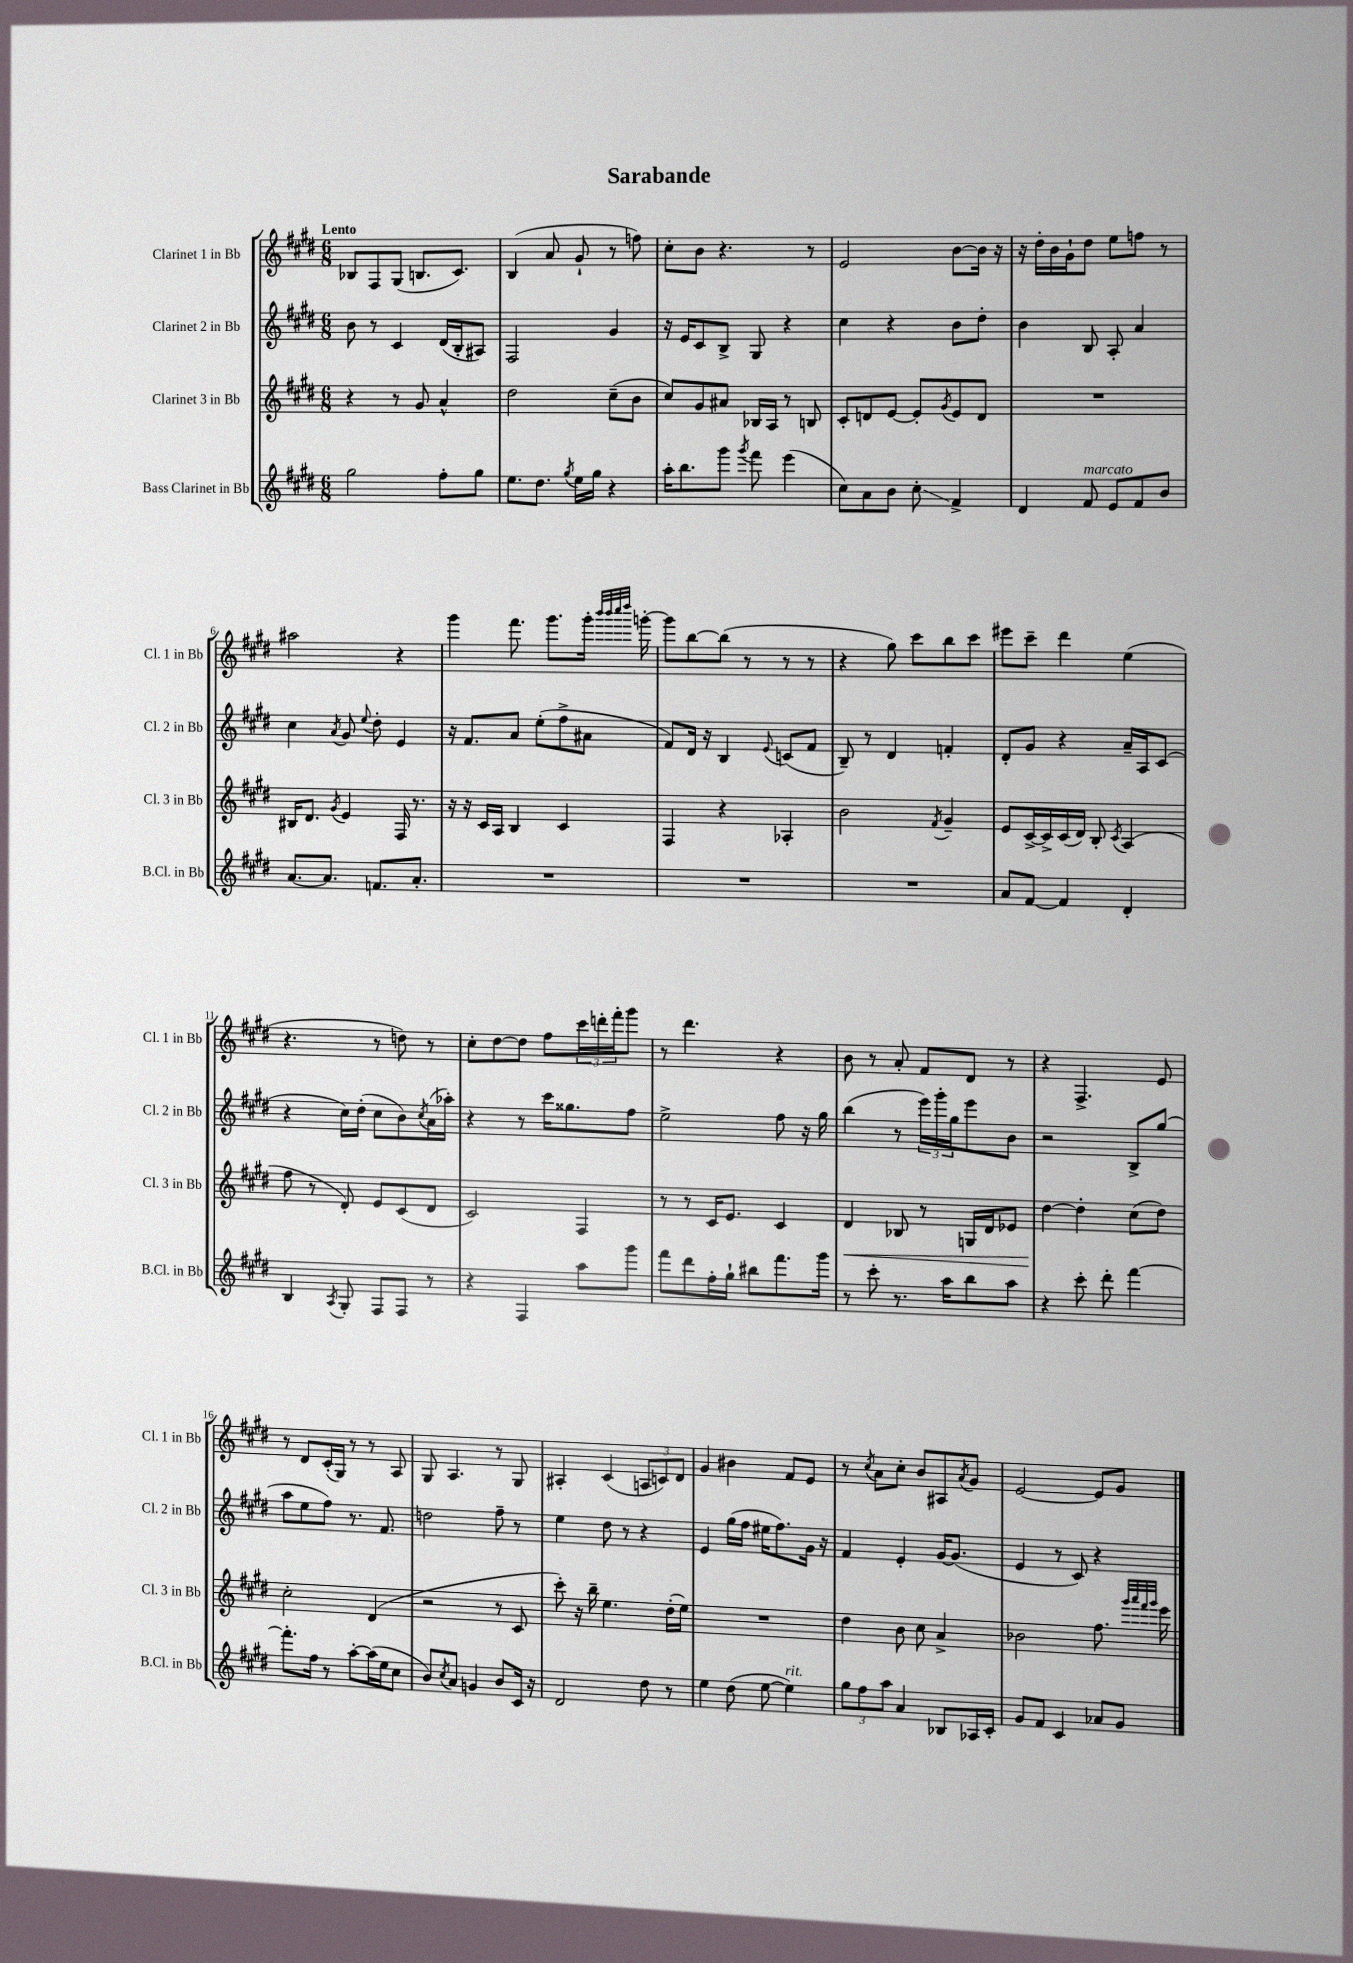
\header { title = "Sarabande" }
<<
\new StaffGroup <<
\new Staff = "s0" \with { instrumentName = "Clarinet 1 in Bb" shortInstrumentName = "Cl. 1 in Bb" } {
    \clef treble \key e \major \numericTimeSignature \time 6/8 \tempo "Lento"
    bes8 fis8 gis8( b8. cis'8.) |
    b4( a'8 gis'8-! r8 f''8) |
    cis''8-. b'8 r4. r8 |
    e'2 b'8~ b'16 r16 |
    r16 dis''16-. b'16 gis'16-! dis''8 e''8 f''8 r8 |
    ais''2 r4 |
    gis'''4 fis'''8. gis'''8. gis'''16-. \grace { b'''32 b'''32 cis''''32 dis''''32 } g'''16~-. |
    g'''8 b''8~ b''8( r8 r8 r8 |
    r4 gis''8) cis'''8 b''8 cis'''8 |
    eis'''8 cis'''8-- dis'''4 e''4( |
    r4. r8 d''8) r8 |
    cis''8-. dis''8~ dis''8 fis''8 \tuplet 3/2 { cis'''16 d'''16-. fis'''16-. } gis'''8 |
    r8 dis'''4. r4 |
    b'8 r8 a'8-. fis'8 dis'8 r8 |
    r4 fis4.-> e'8 |
    r8 dis'8 cis'16-.( gis16) r8 r8 a8 |
    gis8 a4. r8 gis8 |
    ais4-. cis'4( \tuplet 3/2 { a8 c'8) dis'8 } |
    gis'4 bis'4 fis'8 e'8 |
    r8 \acciaccatura { cis''8 } a'8 cis''8-. b'8 ais8 \acciaccatura { a'8 } gis'8 |
    e'2~ e'8 gis'8 \bar "|." |
}
\new Staff = "s1" \with { instrumentName = "Clarinet 2 in Bb" shortInstrumentName = "Cl. 2 in Bb" } {
    \clef treble \key e \major \numericTimeSignature \time 6/8
    b'8 r8 cis'4 dis'16( b16-. ais8) |
    fis2 gis'4 |
    r16 e'16 cis'8 b8-> gis8 r4 |
    cis''4 r4 b'8 dis''8-. |
    b'4 b8 a8-. a'4 |
    cis''4 \acciaccatura { a'8 } gis'8 \appoggiatura { e''8 } dis''8-. e'4 |
    r16 fis'8. a'8 e''8-.( fis''8-> ais'8 |
    fis'8) dis'16 r16 b4 \appoggiatura { e'8 } c'8( fis'8 |
    b8--) r8 dis'4 f'4-. |
    dis'8-. gis'8 r4 a'16-- a16 cis'8( |
    r4 cis''16) dis''16-.( cis''8 b'8) \acciaccatura { cis''8 } a'16( aes''16-.) |
    r4 r8 cis'''16 gisis''8. fis''8 |
    e''2-> fis''8 r16 gis''16 |
    b''4( r8 \tuplet 3/2 { e'''16) gis'''16-. gis''16 } e'''8 b'8 |
    r2 b8-> gis''8( |
    a''8 e''8 fis''8) r8. fis'8. |
    d''2 fis''8-- r8 |
    e''4 dis''8 r8 r4 |
    e'4 gis''16( fis''16 eis''16 fis''8.) gis'16 r16 |
    fis'4 e'4-. gis'16~ gis'8.( |
    e'4 r8 cis'8) r4 \bar "|." |
}
\new Staff = "s2" \with { instrumentName = "Clarinet 3 in Bb" shortInstrumentName = "Cl. 3 in Bb" } {
    \clef treble \key e \major \numericTimeSignature \time 6/8
    r4 r8 gis'8 a'4-^ |
    dis''2 cis''8--( b'8 |
    cis''8) gis'8 ais'8 bes16 a16 r8 b8 |
    cis'8-. d'8 e'8~ e'8-. \acciaccatura { gis'8 } e'8 d'8 |
    R2. |
    bis16 dis'8. \acciaccatura { gis'8 } e'4 fis16 r8. |
    r16 r16 cis'16 a16 b4 cis'4 |
    fis4 r4 aes4-. |
    b'2 \acciaccatura { fis'8 } gis'4-- |
    e'8 cis'16~-> cis'16-> cis'16( dis'16) b8-. \acciaccatura { cis'8 } a4( |
    fis''8 r8 dis'8-.) e'8 cis'8( dis'8 |
    cis'2) fis4 |
    r8 r8 cis'16 e'8. cis'4 |
    dis'4\< bes8 r8 g16 dis'16 ees'8 |
    dis''4~\! dis''4-. cis''8( dis''8) |
    cis''2-. dis'4( |
    r2 r8 cis'8 |
    cis'''8-.) r16 b''16-- e''4. dis''16-.( e''16) |
    R2. |
    dis''4 b'8 cis''8 a'4-> |
    bes'2 fis''8. \grace { gis'''32 a'''32 fis'''32 gis'''32 } e'''16 \bar "|." |
}
\new Staff = "s3" \with { instrumentName = "Bass Clarinet in Bb" shortInstrumentName = "B.Cl. in Bb" } {
    \clef treble \key e \major \numericTimeSignature \time 6/8
    gis''2 fis''8-. gis''8 |
    e''8. dis''8. \acciaccatura { gis''8 } e''16 gis''16 r4 |
    a''16-. b''8. gis'''8 \acciaccatura { gis'''8 } fis'''8 e'''4( |
    cis''8) a'8 b'8 cis''8-.\glissando fis'4-> |
    dis'4 fis'8^\markup { \italic "marcato" } e'8 fis'8 b'8 |
    a'8.~ a'8. f'8. a'8.-. |
    R2. |
    R2. |
    R2. |
    a'8 fis'8~ fis'4 dis'4-. |
    b4 \acciaccatura { a8 } gis8-. fis8 fis8 r8 |
    r4 fis4 a''8 gis'''8 |
    fis'''8 dis'''8 fis''16-. gis''16-! bis''8 fis'''8. gis'''16 |
    r8 cis'''8-. r8. a''16 b''8 a''8 |
    r4 cis'''8-. dis'''8-. fis'''4~ |
    fis'''8.-. fis''16 r8 a''8~-. a''16( e''16 cis''8 |
    b'8) \acciaccatura { cis''8 } a'8 g'4 b'8 cis'16 r16 |
    dis'2 dis''8 r8 |
    e''4 dis''8( e''8~ e''4^\markup { \italic "rit." }) |
    \tuplet 3/2 { gis''8 fis''8 a''8 } a'4 bes8 aes16 cis'16-. |
    gis'8 fis'8 cis'4 aes'8 gis'8 \bar "|." |
}
>>
>>
